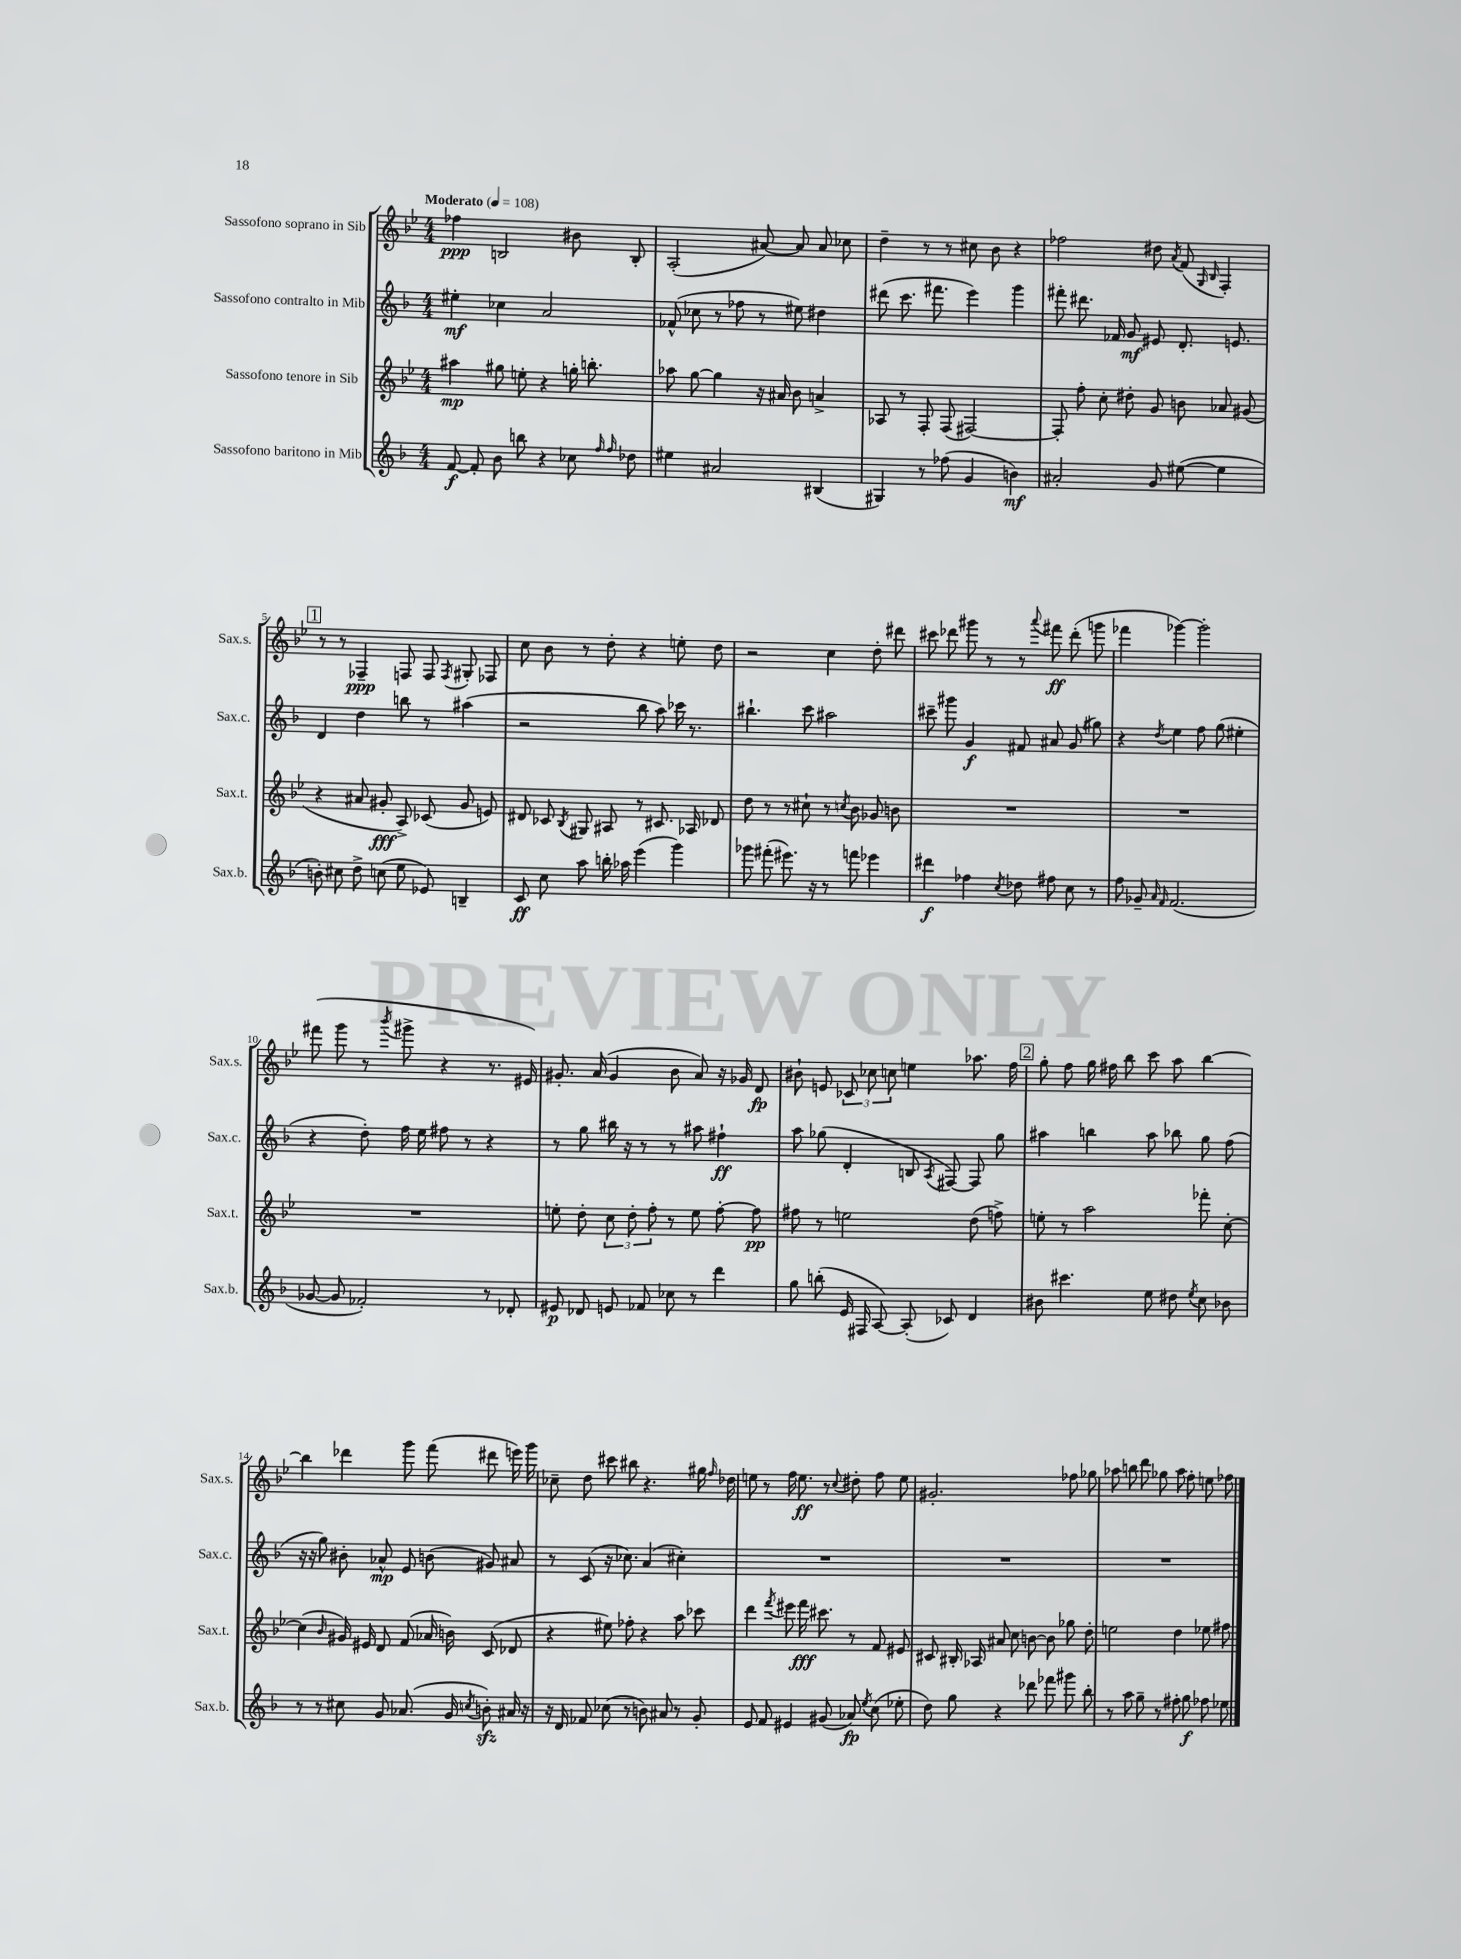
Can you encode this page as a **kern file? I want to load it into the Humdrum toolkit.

**kern	**kern	**kern	**kern
*staff4	*staff3	*staff2	*staff1
*clefG2	*clefG2	*clefG2	*clefG2
*k[b-]	*k[b-e-]	*k[b-]	*k[b-e-]
*M4/4	*M4/4	*M4/4	*M4/4
*MM108	*MM108	*MM108	*MM108
[8f/	4aa#\	4ee#'\	4ff-\
8f'/]	.	.	.
8b-\	8gg#\	4cc-\	2B/
8bb\	8ee'\	.	.
4r	4r	2a/	.
8cc-\	16gg'\	.	8b#\
.	8.bb'\	.	.
16qqff/	.	.	.
16qqff/	.	.	.
8dd-\	.	.	8B'/
=	=	=	=
4ee#\	8aa-\	(8f-^^/	(2A'/
.	[8gg\	8cc-\	.
2a#/	4gg\]	8r	.
.	.	8ff-\	.
.	16r	8r	[8a#/)
.	16a#/	.	.
.	8b-\	8ee#\)	8a#/]
(4B#/	4a^/	4dd#\	8a#/
.	.	.	8cc-\
=	=	=	=
4G#/)	8A-/	(8ddd#\	4dd~\
.	8r	8.ccc\	.
8r	8F'/	.	8r
.	.	8.fff#\	.
(8ff-\	(8F/	.	8r
4g/	[2F#/)	4eee\)	8cc#\
.	.	.	8b-\
4b\)	.	4ggg\	4r
=	=	=	=
2a#'/	8F#'/]	8fff#'\	2ff-\
.	8ff'\	8.ddd#\	.
.	8cc'\	.	.
.	.	16f-/	.
.	8dd#'\	8g/	.
8g/	8g/	8e#/	8dd#\
.	.	.	8qa/
([8ee#\	8b\	8.d'/	(8f/
.	.	.	16qqG/
.	.	.	16qqB-/
4ee#\]	8a-/	.	4F'/)
.	.	8.e/	.
.	(8g#/	.	.
=	=	=	=
8b'\)	4r	4d/	8r
8cc#\	.	.	8r
8dd^\	8a#/	4dd\	4F-~/
(8cc\	8g#'/	.	.
8ee\	8A^/)	8bb\	8F/
8e-/)	(8c-/	8r	8F/
.	.	.	8qF/
4B~/	8g#/	(4aa#\	8G#'/
.	8e/)	.	8F-/
=	=	=	=
8c/	8d#/	2r	8cc\
8cc\	8c-/	.	8b-\
.	8qB-/	.	.
8aa\	8G#/	.	8r
16bb'\	8A#/	.	8dd'\
16aa-\	.	.	.
(4eee\	8r	8bb-\	4r
.	8.c#/	8aa\)	.
4ggg\)	.	16ccc-\	8ee'\
.	16A-/	8.r	.
.	8d-/	.	8dd\
=	=	=	=
8ggg-\	8dd\	4.bb#`\	2r
(8fff#'\	8r	.	.
8.eee#\)	8r	.	.
.	8cc#`\	8ccc\	.
16r	.	.	.
8r	8r	2aa#\	4cc\
.	8qcc/	.	.
8fff\	8b-\	.	.
4eee-\	8g-/	.	8dd'\
.	8b\	.	8ddd#\
=	=	=	=
4ddd#\	1r	8ccc#~\	8ccc#\
.	.	8ggg#\	8ddd-\
4ff-\	.	4g/	8ggg#\
.	.	.	8r
8qcc/	.	.	.
8dd-\	.	8f#/	8r
.	.	.	8qqaaa/
8ff#\	.	8a#/	8fff#\
8cc\	.	(8g/	(8ddd-'\
8r	.	8gg#\)	8ggg\
=	=	=	=
8ff\	1r	4r	4fff-\
8g-~/	.	.	.
16qqa/	.	.	.
16qqf/	.	8qdd/	.
(2.f/	.	4ee\	[4ggg-\)
.	.	8ff\	2ggg-'\]
.	.	(8gg\	.
.	.	4ee#'\	.
=	=	=	=
[8g-/	1r	4r	(8fff#\
8g-/]	.	.	8ggg\
2f-'/)	.	8dd'\)	8r
.	.	.	8qbbb-/
.	.	16ff\	8ggg#^\
.	.	16ee\	.
.	.	8ff#\	4r
.	.	8r	.
8r	.	4r	8.r
8d-'/	.	.	.
.	.	.	16e#/)
=	=	=	=
8e#/	8ee'\	8r	8.g#'/
8d-/	8dd'\	8gg\	.
.	.	.	(16a/
8e/	12cc\	16bb#\	4g#/
.	.	16r	.
.	12dd'\	.	.
8f-/	.	8r	.
.	12ff'\	.	.
8cc-\	8r	8r	8b-\
8r	8ee\	8aa#\	8a/)
4ddd\	[8ff'\	4ff#`\	16r
.	.	.	16g-/
.	8ff\]	.	8d/
=	=	=	=
8gg\	8ff#\	8aa\	8b#`\
(8bb'\	8r	(8gg-\	8e/
16e/	2ee\	4d'/	12c-/
16F#/	.	.	.
.	.	.	12cc-\
[8A/)	.	.	.
.	.	.	12cc\
(8A'/]	.	8B/	4ee\
.	.	8qA/	.
8c-/)	.	[8F#/)	.
4d/	(8dd\	8F#/]	8.aa-\
.	8ff^\)	8gg-\	.
.	.	.	16ff\
=	=	=	=
8b#\	8ee'\	4aa#\	8gg'\
4.ccc#\	8r	.	8ff\
.	2aa\	4bb\	16gg\
.	.	.	16ff#\
.	.	.	8bb-\
8ee\	.	8aa#\	8ccc\
8dd#\	.	8bb-\	8aa\
8qee/	.	.	.
8cc\	8fff-'\	8gg\	[4bb-\
8b-\	[8cc'\	(8ff\	.
=	=	=	=
8r	(4cc\]	16r	4bb-\]
.	.	16r	.
8r	.	8gg\)	.
.	16qqb-/	.	.
8cc#\	16g#/)	8b#'\	4ddd-\
.	16e#/	.	.
8g/	8d/	8a-^^/	.
(8.a-/	(8f/	8e/	8ggg\
.	16a-/	(8b\	(8fff\
16g/	16b\)	.	.
8qcc/	.	.	.
8b'\)	(8c/	8g#/)	8ddd#\
16a#/	8d-/	8a#/	16eee\)
16r	.	.	16ggg\
=	=	=	=
16r	4r	8r	8cc-~\
16d/	.	.	.
8f-/	.	(8c/	8dd\
(8cc-\	8ee#\)	16r	8ccc#\
.	.	8.cc-\)	.
8r	8ff-'\	.	8bb#\
8b\)	4r	(4a/	4.r
8a#/	.	.	.
8r	8aa\	4cc#'\)	.
8g'/	8ccc-\	.	16gg#\
.	.	.	16qqff/
.	.	.	16dd-\
=	=	=	=
8e/	4ddd\	1r	8ee\
8f/	.	.	8r
.	8qfff/	.	.
4e#/	8eee#\	.	16ff\
.	.	.	8.ee\
.	16fff\	.	.
.	8.ccc#\	.	.
(8g#/	.	.	8r
.	.	.	8qqcc/
8a-/)	8r	.	8dd#'\
8qee/	.	.	.
(8cc\	8f/	.	8ff\
8ee-'\	8e#/	.	8ee\
=	=	=	=
8dd\)	8c#/	1r	2.g#'/
8gg\	16B#'/	.	.
.	16A-/	.	.
4r	8a#/	.	.
.	8cc\	.	.
8ddd-\	[8b\	.	.
8fff-\	8b\]	.	.
8ggg#\	8gg-\	.	8ff-\
8bb-'\	8dd'\	.	8gg-\
=	=	=	=
8r	2ee\	1r	8aa-\
8aa\	.	.	8bb\
8gg~\	.	.	8ddd\
8r	.	.	8gg-\
8ff#'\	4dd\	.	8aa-\
8gg\	.	.	8ff'\
8ff-\	8ee-\	.	8ee\
8ee-\	8ff#\	.	8ff-\
==	==	==	==
*-	*-	*-	*-
